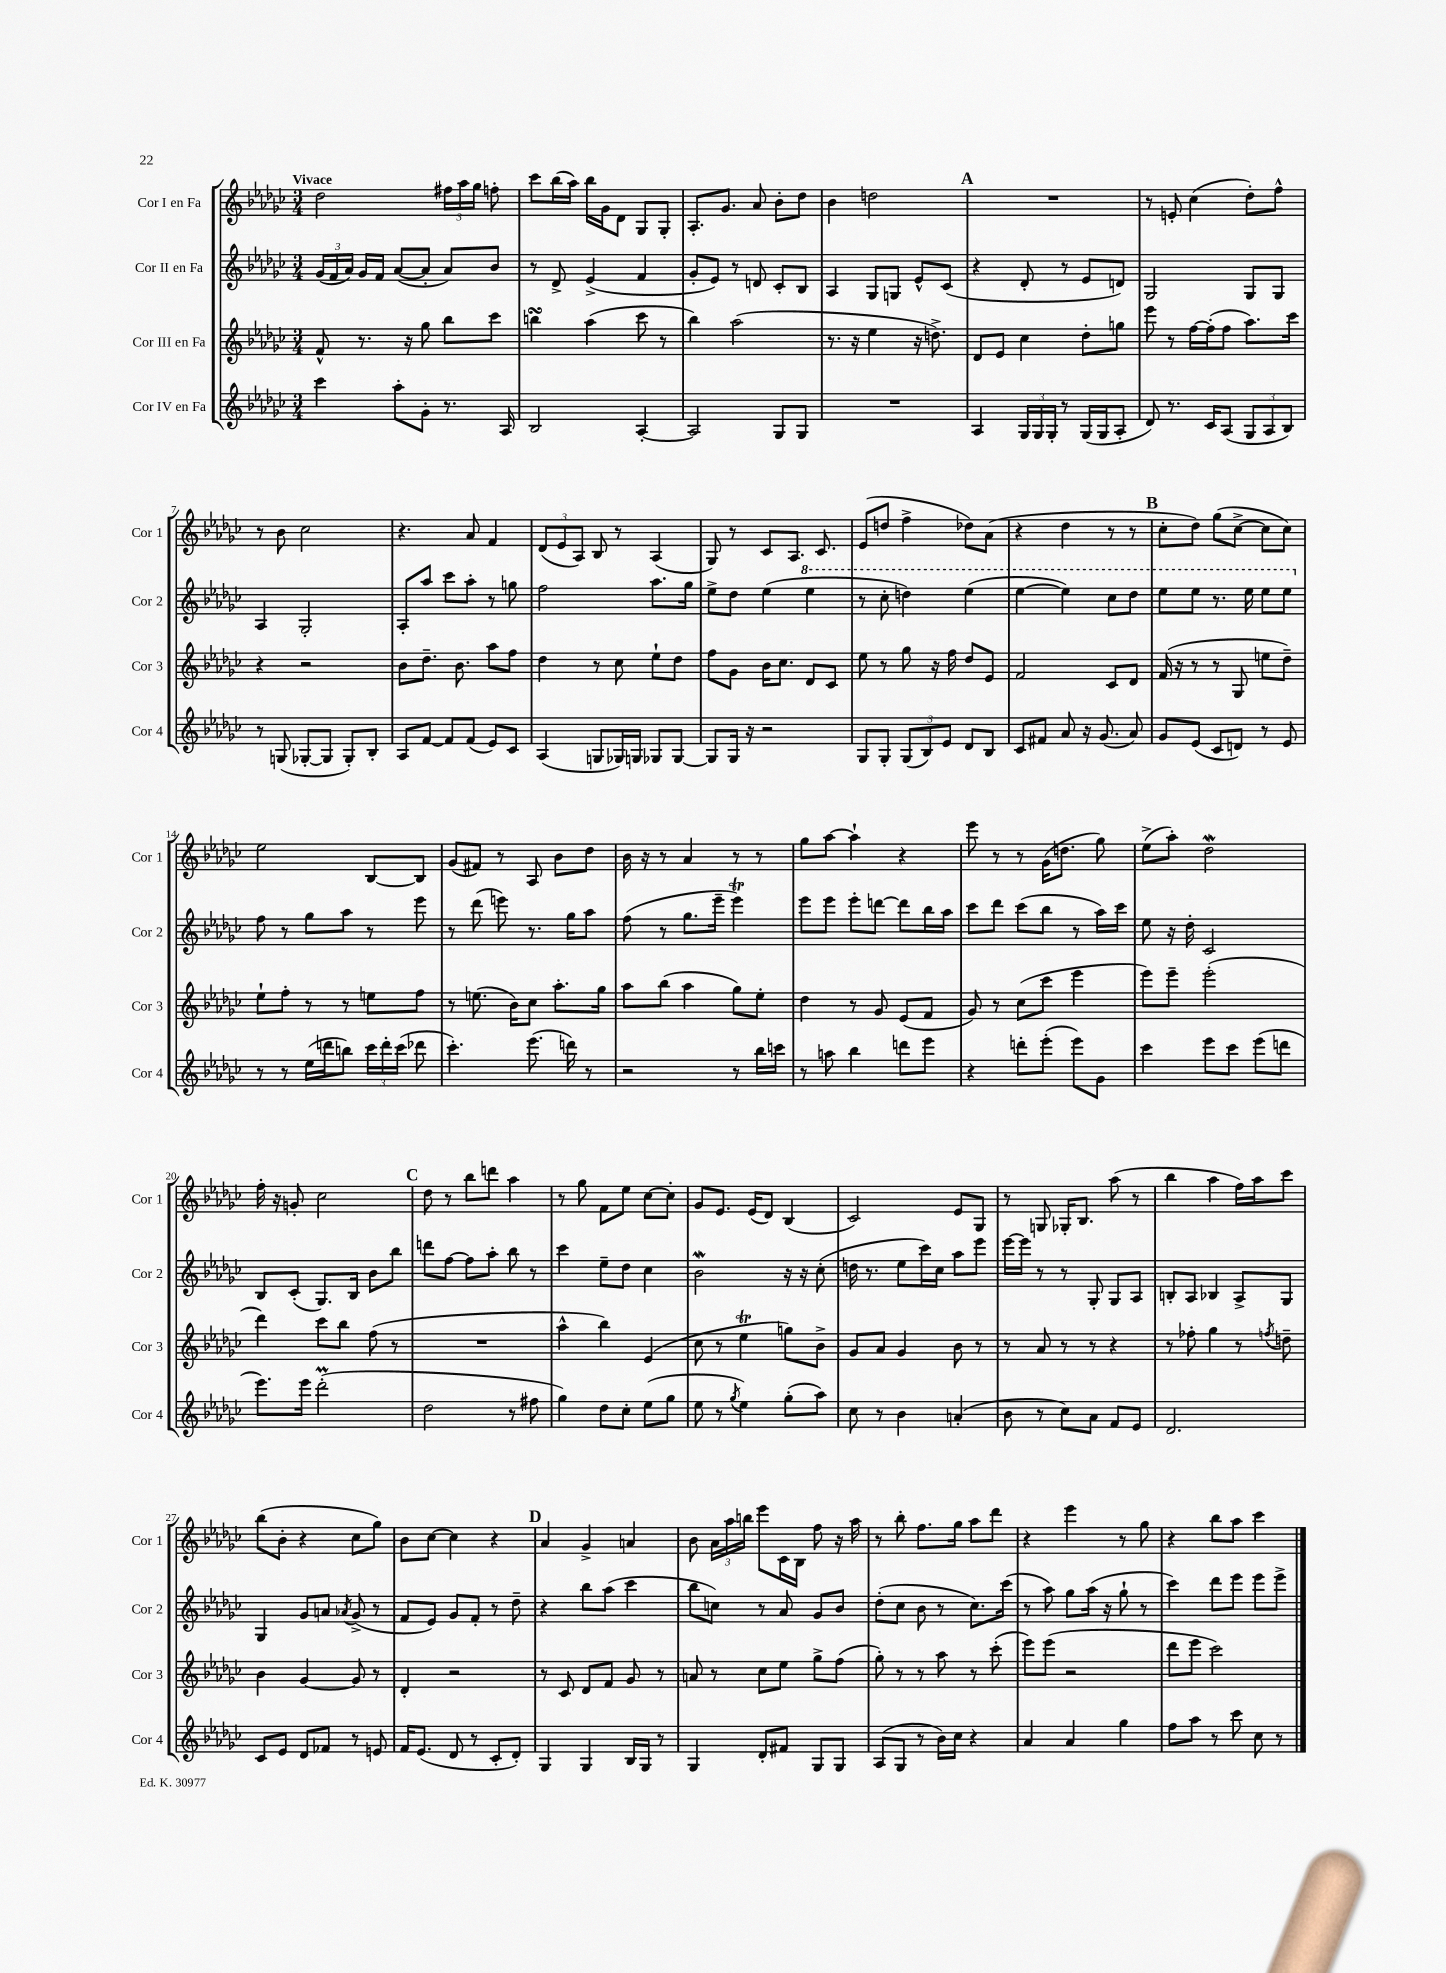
<<
\new StaffGroup <<
\new Staff = "s0" \with { instrumentName = "Cor I en Fa" shortInstrumentName = "Cor 1" } {
    \clef treble \key ges \major \numericTimeSignature \time 3/4 \tempo "Vivace"
    \autoBeamOff des''2 \tuplet 3/2 { fis''16[ aes''16 ges''16] } f''8-. |
    ces'''8[ bes''16( aes''16]) bes''16[ ges'16 des'8] ges8[ ges8]-. |
    aes8.[-. ges'8.] aes'8 bes'8[-. des''8] |
    bes'4 d''2 |
    \mark \markup { \bold "A" } R2. |
    r8 e'8-. ces''4( des''8[-.) f''8]-^ |
    r8 bes'8 ces''2 |
    r4. aes'8 f'4 |
    \tuplet 3/2 { des'8[( ees'8 aes8]) } bes8 r8 aes4( |
    ges8) r8 ces'8[ aes8.] ces'8. |
    ees'8[( d''8] f''4-> des''8[) aes'8]( |
    r4 des''4 r8 r8 |
    \mark \markup { \bold "B" } ces''8[-. des''8]) ges''8[( ces''8]~-> ces''8[ ces''8]) |
    ees''2 bes8[~ bes8] |
    ges'8[( fis'8]) r8 aes8 bes'8[ des''8] |
    bes'16 r16 r8 aes'4 r8 r8 |
    ges''8[ aes''8]~ aes''4-! r4 |
    ees'''8 r8 r8 ges'16[( d''8.] ges''8) |
    ees''8[->( aes''8]-.) des''2\mordent |
    f''16-. r16 g'8-. ces''2 |
    \mark \markup { \bold "C" } des''8 r8 bes''8[ d'''8] aes''4 |
    r8 ges''8 f'8[ ees''8] ces''8[~ ces''8]-. |
    ges'8[ ees'8.] ees'16[( des'8]) bes4( |
    ces'2) ees'8[ ges8] |
    r8 g8 ges16[-. bes8.] aes''8( r8 |
    bes''4 aes''4 f''16[) aes''16 ces'''8] |
    bes''8[( bes'8]-. r4 ces''8[ ges''8]) |
    bes'8[ ces''8]~ ces''4 r4 |
    \mark \markup { \bold "D" } aes'4 ges'4-> a'4 |
    bes'8 \tuplet 3/2 { aes'16[ aes''16 b''16] } ees'''8[ ces'16 bes16] f''8 r16 aes''16 |
    r8 bes''8-. f''8.[ ges''16] aes''8[ des'''8] |
    r4 ees'''4 r8 ges''8 |
    r4 bes''8[ aes''8] ces'''4 \bar "|." |
}
\new Staff = "s1" \with { instrumentName = "Cor II en Fa" shortInstrumentName = "Cor 2" } {
    \clef treble \key ges \major \numericTimeSignature \time 3/4
    \autoBeamOff \tuplet 3/2 { ges'16[( f'16 aes'16]) } ges'16[ f'16] aes'8[~( aes'8]-. aes'8[) bes'8] |
    r8 des'8-> ees'4->( f'4 |
    ges'8[-. ees'8]) r8 d'8 ces'8[-. bes8] |
    aes4 ges8[ g8] ees'8[-^ ces'8]( |
    \mark \markup { \bold "A" } r4 des'8-. r8 ees'8[ d'8]) |
    ges2 ges8[ ges8] |
    aes4 ges2-. |
    aes8[-. aes''8] ces'''8[ aes''8]-. r8 g''8 |
    f''2 aes''8.[ ges''16] |
    ees''8[-> des''8] ees''4( \ottava #1 ees'''4 |
    r8 ces'''8-. d'''4) ees'''4( |
    ees'''4~ ees'''4) ces'''8[ des'''8] |
    \mark \markup { \bold "B" } ees'''8[ ees'''8] r8. ees'''16 ees'''8[ ees'''8] \ottava #0 |
    f''8 r8 ges''8[ aes''8] r8 ees'''8 |
    r8 des'''8( e'''8) r8. ges''16[ aes''8] |
    f''8( r8 ges''8.[ ees'''16]-- ees'''4\trill) |
    ees'''8[ ees'''8] ees'''8[-. d'''8]~ d'''8[ bes''16 aes''16] |
    ces'''8[ des'''8] ces'''8[( bes''8] r8 aes''16[) ces'''16] |
    ees''8 r16 des''16-. ces'2 |
    bes8[ ces'8]-.( ges8.[) bes16] bes'8[ bes''8] |
    \mark \markup { \bold "C" } d'''8[ f''8]~ f''8[ aes''8]-. bes''8 r8 |
    ces'''4 ees''8[-- des''8] ces''4 |
    bes'2\mordent r16 r16 ces''8-.( |
    d''16 r8. ees''8[ ces'''16) ces''16] aes''8[ ees'''8] |
    ees'''16[~ ees'''16] r8 r8 ges8-. ges8[ aes8] |
    b8[-. aes8] bes4 aes8[-> ges8] |
    ges4 ges'8[ a'8] \acciaccatura { aes'8 } ges'8->( r8 |
    f'8[ ees'8]) ges'8[ f'8]-. r8 des''8-- |
    \mark \markup { \bold "D" } r4 bes''8[ aes''8]( ces'''4 |
    bes''8[ c''8]) r8 aes'8 ges'8[ bes'8] |
    des''8[-.( ces''8] bes'8 r8 ces''8.[) ces'''16]( |
    r8 aes''8) ges''8[ aes''16]( r16 ges''8-! r8 |
    ces'''4) des'''8[ ees'''8] ees'''8[ ees'''8]-> \bar "|." |
}
\new Staff = "s2" \with { instrumentName = "Cor III en Fa" shortInstrumentName = "Cor 3" } {
    \clef treble \key ges \major \numericTimeSignature \time 3/4
    \autoBeamOff f'8-^ r8. r16 ges''8 bes''8[ ces'''8] |
    b''4\turn aes''4( ces'''8 r8 |
    bes''4) aes''2( |
    r8. r16 ees''4 r16 d''8.->) |
    \mark \markup { \bold "A" } des'8[ ees'8] ces''4 des''8[-. g''8] |
    ees'''8 r8 f''16[~ f''16-.( f''8] aes''8.[) ces'''16] |
    r4 r2 |
    bes'8[ des''8.]-- bes'8. aes''8[ f''8] |
    des''4 r8 ces''8 ees''8[-! des''8] |
    f''8[ ges'8] bes'16[ ces''8.] des'8[ ces'8] |
    ees''8 r8 ges''8 r16 f''16 des''8[ ees'8] |
    f'2 ces'8[ des'8] |
    \mark \markup { \bold "B" } f'16( r16 r8 r8 ges8 e''8[ des''8]--) |
    ees''8[-! f''8]-. r8 r8 e''8[ f''8] |
    r8 e''8.( bes'16[) ces''8] aes''8.[-. ges''16] |
    aes''8[ bes''8]( aes''4 ges''8[) ees''8]-. |
    des''4 r8 ges'8 ees'8[( f'8] |
    ges'8) r8 ces''8[( ces'''8] ees'''4 |
    ees'''8[) ees'''8]-- ees'''2-.( |
    des'''4) ces'''8[ bes''8] f''8( r8 |
    \mark \markup { \bold "C" } R2. |
    aes''4-^ bes''4) ees'4( |
    ces''8 r8 ees''4\trill g''8[) bes'8]-> |
    ges'8[ aes'8] ges'4 bes'8 r8 |
    r8 aes'8 r8 r8 r4 |
    r8 fes''8-. ges''4 r8 \acciaccatura { f''8 } d''8-- |
    bes'4 ges'4~ ges'8 r8 |
    des'4-. r2 |
    \mark \markup { \bold "D" } r8 ces'8 des'8[ f'8] ges'8 r8 |
    a'8 r8 ces''8[ ees''8] ges''8[-> f''8]( |
    ges''8-.) r8 r8 aes''8 r8 ces'''8-.( |
    ees'''8[) ees'''8]( r2 |
    des'''8[ ees'''8] ces'''2) \bar "|." |
}
\new Staff = "s3" \with { instrumentName = "Cor IV en Fa" shortInstrumentName = "Cor 4" } {
    \clef treble \key ges \major \numericTimeSignature \time 3/4
    \autoBeamOff ces'''4 aes''8[-. ges'8]-. r8. aes16 |
    bes2 aes4~-. |
    aes2 ges8[ ges8] |
    R2. |
    \mark \markup { \bold "A" } aes4 \tuplet 3/2 { ges16[ ges16 ges16]-. } r8 ges16[( ges16 aes8]-. |
    des'8) r8. ces'16[ aes8]( \tuplet 3/2 { ges8[ aes8 bes8]) } |
    r8 g8( ges8[~-. ges8] ges8[-.) bes8]-. |
    aes8[ f'8]~ f'8[ f'8]( ees'8[) ces'8] |
    aes4( g8[ ges16) g16] ges8[ ges8]~ |
    ges8[ ges16] r16 r2 |
    ges8[ ges8]-. \tuplet 3/2 { ges8[( bes8) ees'8] } des'8[ bes8] |
    ces'8[ fis'8] aes'8 r16 ges'8.( aes'8) |
    \mark \markup { \bold "B" } ges'8[ ees'8]( ces'8[ d'8]) r8 ees'8 |
    r8 r8 ees''16[( d'''16 b''8]) \tuplet 3/2 { ces'''16[ d'''16-. ces'''16]( } des'''8 |
    ces'''4.-.) ees'''8.( d'''16) r8 |
    r2 r8 bes''16[ c'''16] |
    r8 a''8 bes''4 d'''8[ ees'''8] |
    r4 d'''8[-. ees'''8]-.( ees'''8[) ges'8] |
    ces'''4 ees'''8[ ces'''8] ees'''8[( d'''8] |
    ees'''8.[) ees'''16] des'''2-.\prall( |
    \mark \markup { \bold "C" } des''2 r8 fis''8 |
    ges''4) des''8[ ces''8]-. ees''8[( ges''8] |
    ees''8 r8 \acciaccatura { ges''8 } ees''4) ges''8[-.( aes''8]) |
    ces''8 r8 bes'4 a'4-.( |
    bes'8 r8 ces''8[) aes'8] f'8[ ees'8] |
    des'2. |
    ces'8[ ees'8] des'8[ fes'8] r8 e'8 |
    f'16[ ees'8.]( des'8 r8 ces'8[-. des'8]-.) |
    \mark \markup { \bold "D" } ges4 ges4 bes16[ ges16] r8 |
    ges4 des'8[-. fis'8] ges8[ ges8] |
    aes8[( ges8] r8 bes'16[) ces''16] r4 |
    aes'4 aes'4 ges''4 |
    f''8[ aes''8] r8 ces'''8 ces''8 r8 \bar "|." |
}
>>
>>
